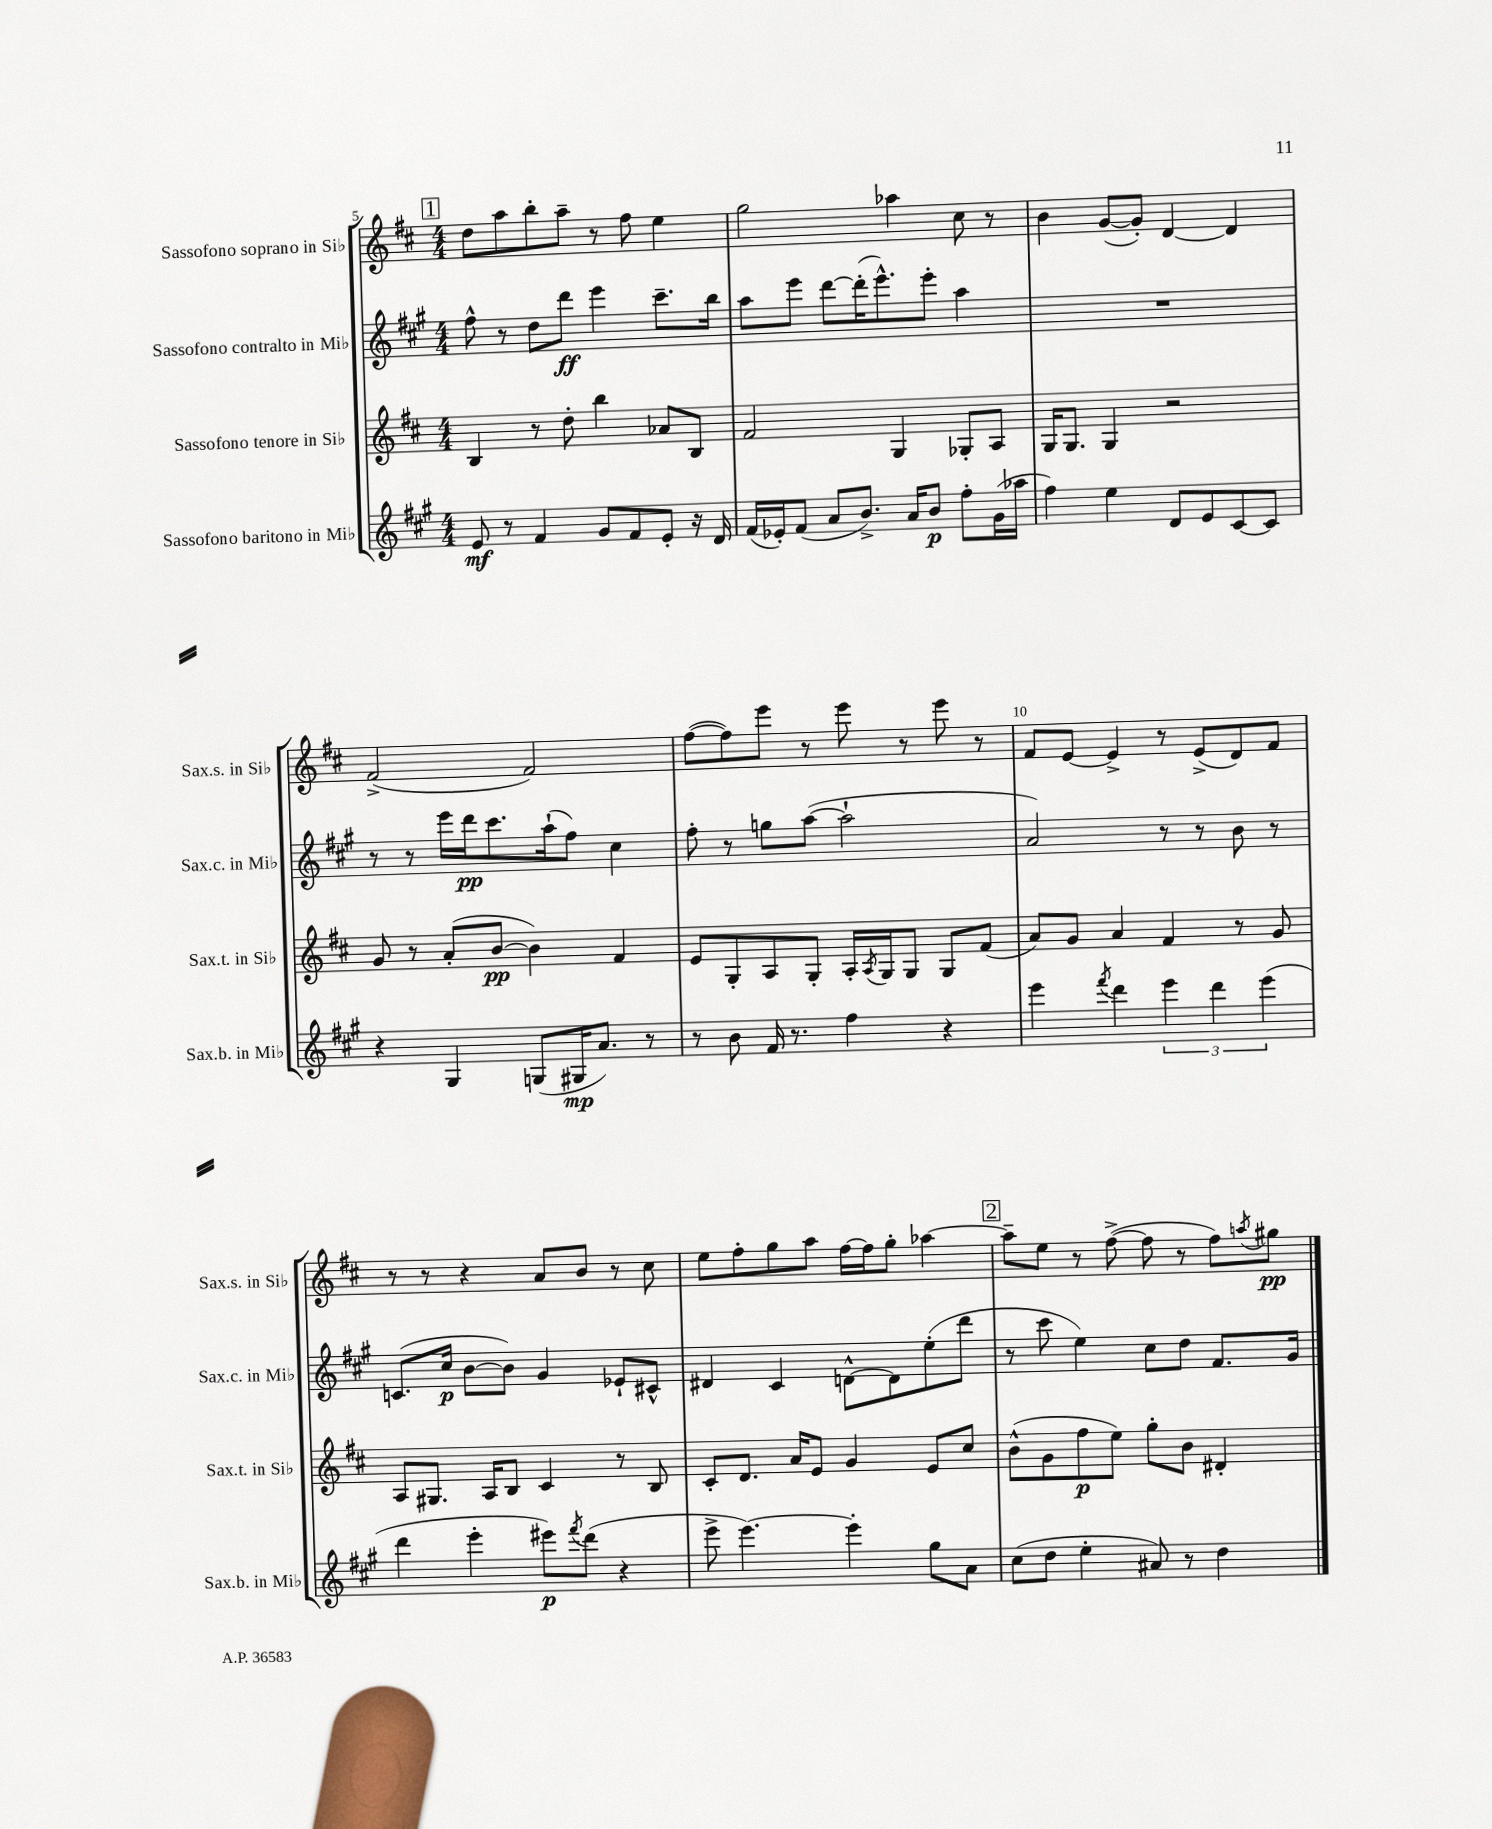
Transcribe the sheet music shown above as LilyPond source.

<<
\new StaffGroup <<
\new Staff = "s0" \with { instrumentName = "Sassofono soprano in Sib" shortInstrumentName = "Sax.s. in Sib" } {
    \clef treble \key d \major \numericTimeSignature \time 4/4
    \mark \markup { \box "1" } d''8 a''8 b''8-. a''8-- r8 fis''8 e''4 |
    g''2 aes''4 cis''8 r8 |
    b'4 g'8~( g'8-.) d'4~ d'4 |
    fis'2->( fis'2) |
    fis''8~( fis''8) e'''8 r8 e'''8 r8 e'''8 r8 |
    fis'8 e'8~ e'4-> r8 e'8->( d'8) fis'8 |
    r8 r8 r4 a'8 b'8 r8 cis''8 |
    e''8 fis''8-. g''8 a''8 fis''16~ fis''16 g''8-. aes''4~ |
    \mark \markup { \box "2" } aes''8-- e''8 r8 fis''8~->( fis''8 r8 fis''8) \acciaccatura { a''8 } gis''8\pp \bar "|." |
}
\new Staff = "s1" \with { instrumentName = "Sassofono contralto in Mib" shortInstrumentName = "Sax.c. in Mib" } {
    \clef treble \key a \major \numericTimeSignature \time 4/4
    \mark \markup { \box "1" } fis''8-^ r8 d''8 d'''8\ff e'''4 cis'''8.-- b''16 |
    a''8 e'''8 d'''8~ d'''16-.( e'''8.-^) e'''8-. a''4 |
    R1 |
    r8 r8 e'''16 d'''16\pp cis'''8. a''16-!( fis''8) cis''4 |
    fis''8-. r8 g''8 a''8~( a''2-! |
    a'2) r8 r8 b'8 r8 |
    c'8.( cis''16\p b'8~ b'8) gis'4 ees'8-! cis'8-^ |
    dis'4 cis'4 d'8~-^ d'8 e''8-.( d'''8 |
    \mark \markup { \box "2" } r8 cis'''8 e''4) cis''8 d''8 fis'8. gis'16 \bar "|." |
}
\new Staff = "s2" \with { instrumentName = "Sassofono tenore in Sib" shortInstrumentName = "Sax.t. in Sib" } {
    \clef treble \key d \major \numericTimeSignature \time 4/4
    \mark \markup { \box "1" } b4 r8 d''8-. b''4 aes'8 b8 |
    fis'2 g4 ges8-. a8 |
    g16 g8. g4 r2 |
    g'8 r8 a'8-.( b'8~\pp b'4) fis'4 |
    e'8 g8-. a8 g8-. a16-. \acciaccatura { a8 } g16 g8 g8 fis'8( |
    a'8) g'8 a'4 fis'4 r8 g'8 |
    a8 gis8. a16 b8 cis'4 r8 b8 |
    cis'8-. d'8. a'16 e'8 g'4 e'8 cis''8 |
    \mark \markup { \box "2" } b'8-^( g'8 fis''8\p e''8) g''8-. b'8 dis'4-. \bar "|." |
}
\new Staff = "s3" \with { instrumentName = "Sassofono baritono in Mib" shortInstrumentName = "Sax.b. in Mib" } {
    \clef treble \key a \major \numericTimeSignature \time 4/4
    \mark \markup { \box "1" } e'8\mf r8 fis'4 gis'8 fis'8 e'8-. r16 d'16 |
    fis'16( ees'16-.) fis'8( a'8 b'8.->) a'16 b'8\p fis''8-. gis'16( aes''16 |
    fis''4) e''4 d'8 e'8 cis'8~ cis'8 |
    r4 gis4 g8( gis16\mp a'8.) r8 |
    r8 b'8 fis'16 r8. fis''4 r4 |
    e'''4 \acciaccatura { fis'''8 } d'''4 \tuplet 3/2 { e'''4 d'''4 e'''4( } |
    d'''4 e'''4-. eis'''8\p) \acciaccatura { fis'''8 } d'''8( r4 |
    e'''8-> e'''4.~) e'''4-. gis''8 a'8 |
    \mark \markup { \box "2" } cis''8( d''8 e''4-. ais'8) r8 d''4 \bar "|." |
}
>>
>>
\layout { \context { \Score currentBarNumber = #5 \override BarNumber.break-visibility = ##(#f #t #t) barNumberVisibility = #(every-nth-bar-number-visible 5) } }
